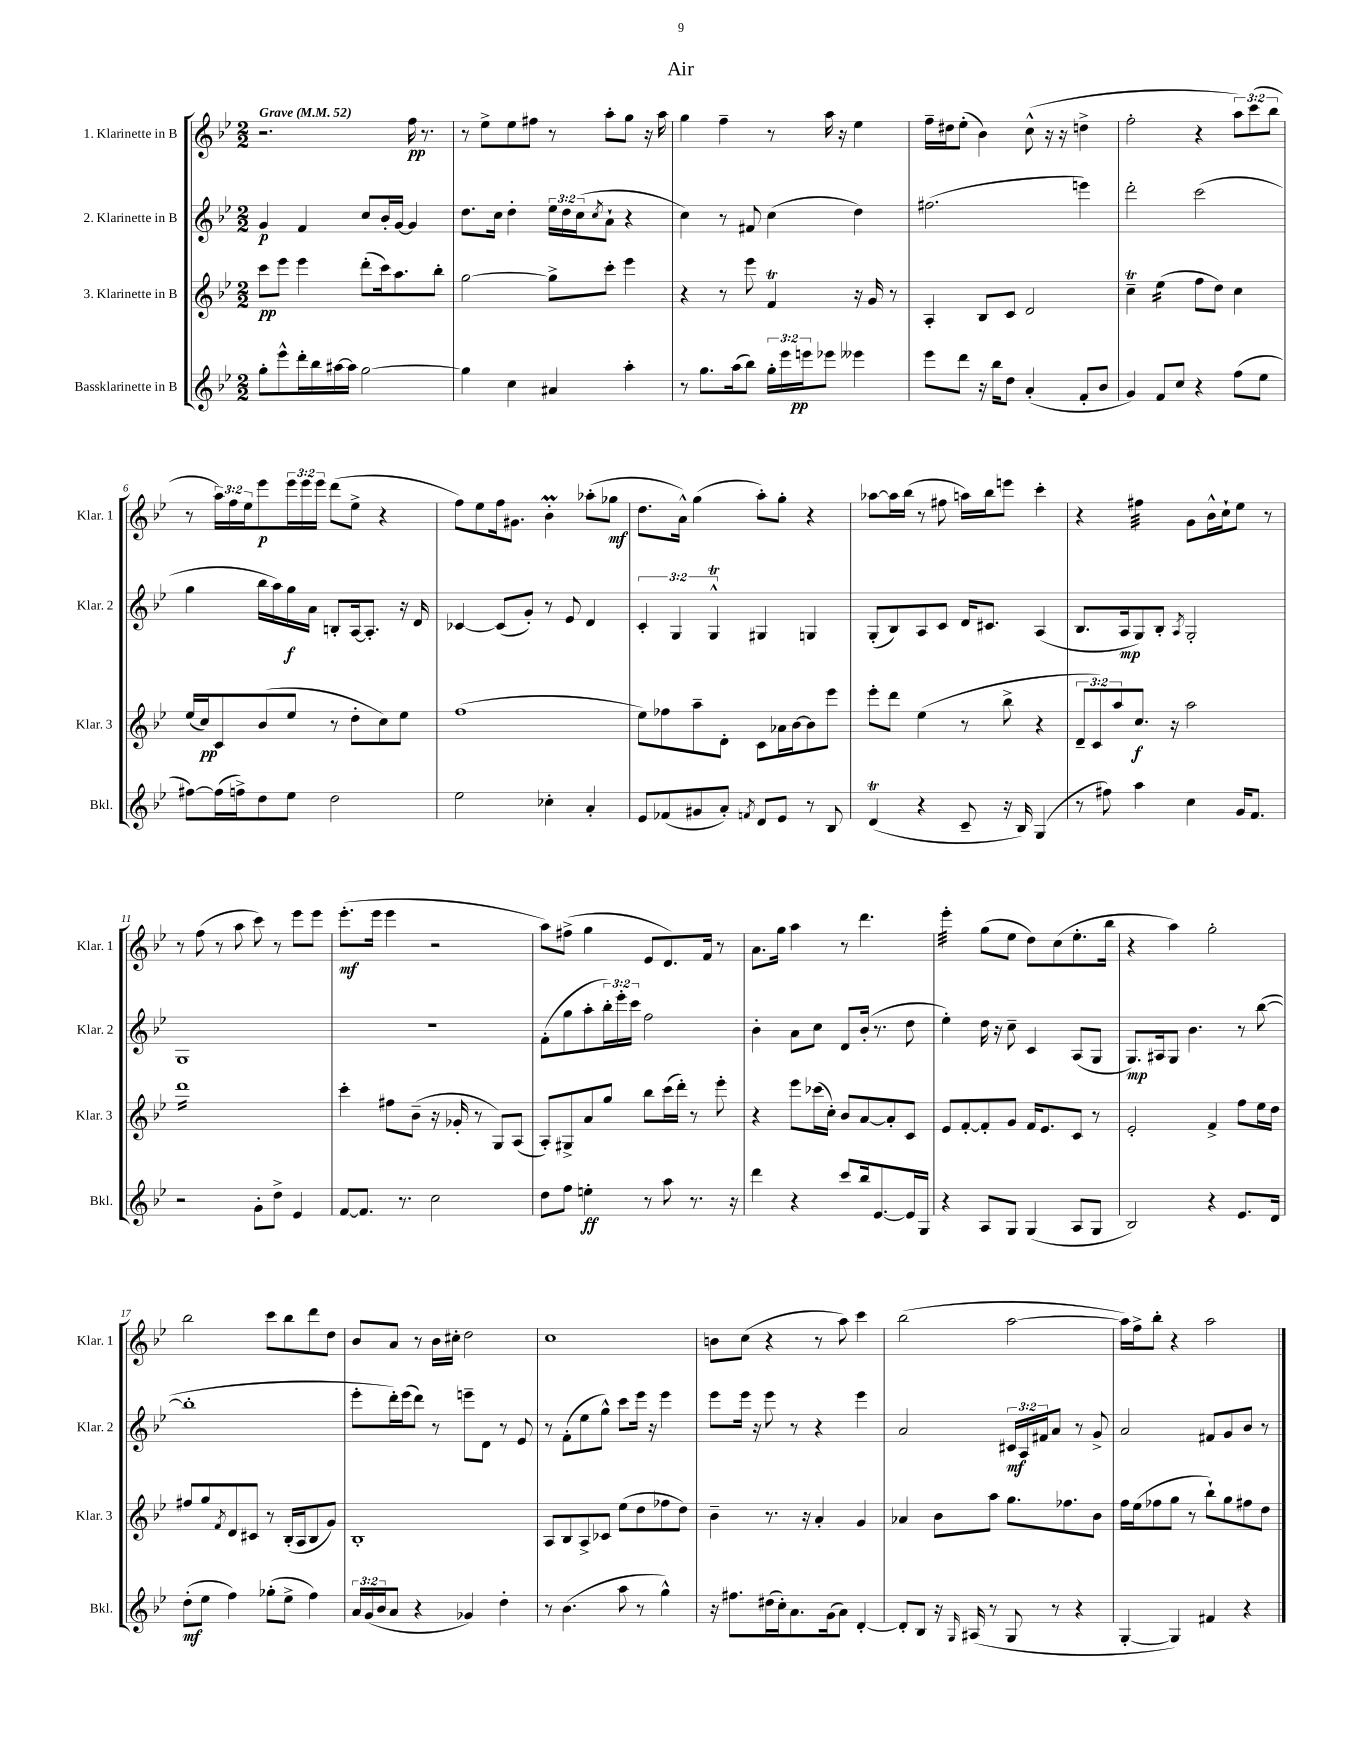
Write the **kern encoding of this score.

**kern	**kern	**kern	**kern
*staff4	*staff3	*staff2	*staff1
*clefG2	*clefG2	*clefG2	*clefG2
*k[b-e-]	*k[b-e-]	*k[b-e-]	*k[b-e-]
*M2/2	*M2/2	*M2/2	*M2/2
*MM52	*MM52	*MM52	*MM52
8gg'\L	8ccc\L	4g/	2.r
8eee-^^\	8eee-\J	.	.
16ddd'\L	4eee-\	4f/	.
16bb-\	.	.	.
[16aa#\	.	.	.
16aa#\]JJ	.	.	.
[2gg\	(8ddd'\L	8cc/L	.
.	16ccc\k)	16b-'/L	.
.	8.aa\	[16g/JJ	.
.	.	4g/]	16ff\
.	.	.	8.r
.	8bb-'\J	.	.
=	=	=	=
4gg\]	[2gg\	8.dd\L	8r
.	.	.	8ee-^\L
.	.	16cc\Jk	.
4cc\	.	4dd'\	8ee-\
.	.	.	8ff#\J
4a#/	8gg^\]L	24ee-\LL	8r
.	.	24dd\	.
.	.	(24cc\J	.
.	.	8qcc/	.
.	8ccc'\J	8a`\J	8aa'\L
4aa'\	4eee-\	4r	8gg\J
.	.	.	16r
.	.	.	16aa\
=	=	=	=
8r	4r	4cc\)	4gg\
8.gg\L	.	.	.
.	8r	8r	4ff~\
(16aa\k	.	.	.
8bb-\J)	8eee-\	8f#/	.
24gg'\LL	4f/	(4cc\	8r
24eee-\	.	.	.
24eee\J	.	.	.
8eee-\J	.	.	16aa\
.	.	.	16r
4eee--\	16r	4dd\)	4ee-\
.	16g/	.	.
.	8r	.	.
=	=	=	=
8eee-\L	4A'/	(2.ff#\	16ff~\LL
.	.	.	16dd#\J
8ddd\J	.	.	(8ee-'\J
16r	8B-/L	.	4b-\)
16bb-\LK	.	.	.
8dd\J	8c/J	.	.
(4a'/	2d/	.	(8cc^^\
.	.	.	16r
.	.	.	16r
8f'/L	.	4eee\)	4dd^\
8b-/J	.	.	.
=	=	=	=
4g/)	4cc~\	2ddd'\	2ff'\
8f/L	(4ee-\	.	.
8cc/J	.	.	.
4r	8ff\L	(2ccc\	4r
.	8dd\J)	.	.
(8ff\L	4cc\	.	12aa\L)
.	.	.	(12ccc\
8ee-\J	.	.	.
.	.	.	12bb-\J
=	=	=	=
[8ff#\L)	(16ee-/LL	4gg\	8r
.	16cc/J)	.	.
(16ff#\]L	8c/	.	24aa\LL)
.	.	.	24ff\
16ff^\J)	.	.	.
.	.	.	24ee-\J
8dd\	(8b-/	16bb-\LL	8eee-\
.	.	16aa\)	.
8ee-\J	8ee-/J	16gg\	24eee-\L
.	.	.	24eee-\
.	.	16a\JJ	.
.	.	.	24eee-\JJ
2dd\	8r	8B'/L	(8ddd\L
.	8dd'\L	[16A/k	8ee-^\J
.	.	8.A'/]J	.
.	8cc\)	.	4r
.	8ee-\J	16r	.
.	.	16d/	.
=	=	=	=
2ee-\	(1ff	[4c-/	8ff\L)
.	.	.	8ee-\
.	.	(8c-/]L	16ff\k
.	.	.	8.g#\J
.	.	8g'/J)	.
4cc-'\	.	8r	4b-'\
.	.	8e-/	.
4a'/	.	4d/	(8aa-'\L
.	.	.	8gg-\J
=	=	=	=
8e-/L	8ee-\L)	6c'/	8.dd\L
(8f-/	8ff-\	.	.
.	.	6G/	.
.	.	.	16a^^\Jk)
8g#/	8aa~\	.	(4gg\
.	.	6G^^/	.
8a'/J)	8d'\J	.	.
8qf/	.	.	.
8d/L	8c\L	4G#/	8aa'\L)
8e-/J	16a-\L	.	8gg'\J
.	[16b-\J	.	.
8r	8b-\]	4G/	4r
8B-/	8eee-\J	.	.
=	=	=	=
(4d/	8eee-'\L	(8G'/L	[8aa-\L
.	8ddd\J	8B-/)	16aa-\]L
.	.	.	(16bb-\JJ
4r	(4ee-\	8A/	8r
.	.	8c/J	8ff#\
8c~/	8r	16d/LK	16aa\LL)
.	.	8.c#/J	16bb-\J
16r	8bb-^\	.	8eee\J
16B-/)	.	.	.
(4G/	4r	(4A/	4ccc'\
=	=	=	=
8r	12d~/L	8.B-/L	4r
.	12c/)	.	.
8ff#\)	.	.	.
.	12aa/	.	.
.	.	16A/k	.
4aa\	8.cc/J	8G/)	4ff#\
.	.	8B-'/J	.
.	16r	.	.
.	.	8qA/	.
4cc\	2aa\	2G'/	8g\L
.	.	.	16b-^^\L
.	.	.	16cc`\J
16g/LK	.	.	8ee-\J
8.f/J	.	.	.
.	.	.	8r
=	=	=	=
2r	1ddd	1G	8r
.	.	.	(8ff\
.	.	.	8r
.	.	.	8aa\
8g'\L	.	.	8ccc\)
8dd^\J	.	.	8r
4e-/	.	.	8eee-\L
.	.	.	8eee-\J
=	=	=	=
[8f/L	4ccc'\	1r	(8.eee-'\L
8.f/]J	.	.	.
.	.	.	16eee-\Jk
.	8ff#\L	.	4eee-\
8.r	.	.	.
.	(8b-~\J	.	.
2cc\	16r	.	2r
.	16g-'/	.	.
.	8r	.	.
.	8G/L)	.	.
.	(8A/J	.	.
=	=	=	=
8dd\L	8A'/L)	(8f'\L	8aa\L)
8ff\J	8G#^/	8gg\	(8ff#^\J
4ee'\	8a/	8aa'\	4gg\
.	8gg/J	24bb-'\L)	.
.	.	24eee-'\	.
.	.	24ccc\JJ	.
8r	8bb-\L	2ff\	8e-/L
8aa\	(16ccc\L	.	8.d/)
.	16ddd'\JJ)	.	.
8.r	8r	.	.
.	.	.	16f/Jk
.	8eee-'\	.	8r
16r	.	.	.
=	=	=	=
4ddd\	4r	4b-'\	8.a\L
.	.	.	16gg\Jk
4r	8eee-\L	8a\L	4aa\
.	(16ccc-\L	8cc\J	.
.	16cc'\JJ)	.	.
8ccc/L	8b-/L	8d/L	8r
16bb-/k	[8a/	(16b-'/Jk	4.ddd\
[8.e-/	.	8.r	.
.	8a'/]	.	.
16e-/]L	8c/J	8dd\	.
16G/JJ	.	.	.
=	=	=	=
4r	8e-/L	4ee-'\)	4eee-'\
.	[8f'/	.	.
8A/L	8f'/]	16dd\	(8gg\L
.	.	16r	.
8G/J	8g/J	8cc~\	8ee-\J
(4G/	16f/LK	4c/	8dd\L)
.	8.e-/	.	.
.	.	.	(8cc\
8A/L	8c/J	(8A/L	8.ee-'\
8G/J	8r	8G/J	.
.	.	.	16bb-\Jk
=	=	=	=
2B-/)	2e-'/	8.G/L)	4r
.	.	16A#/k	.
.	.	8G/J	4aa\)
.	.	4.b-\	.
4r	4f^/	.	2gg'\
8.e-/L	8ff\L	8r	.
.	16ee-\L	([8bb-\	.
16d/Jk	16dd\JJ	.	.
=	=	=	=
(8dd'\L	8ff#/L	1bb-']	2bb-\
8ee-\J	8gg/	.	.
.	8qf/	.	.
4ff\)	8d/	.	.
.	8c#/J	.	.
(8gg-'\L	8r	.	8ccc\L
8ee-^\J	(16B-'/LL	.	8bb-\
.	16A/J	.	.
4ff\)	8B-/	.	8ddd\
.	8g/J)	.	8dd\J
=	=	=	=
24a/LL	1B-'	8eee-'\L	8b-/L
(24g/	.	.	.
24b-/J	.	.	.
8a/J	.	16ddd'\L)	8a/J
.	.	(16eee-\J	.
4r	.	8ddd\J)	8r
.	.	8r	16b-\LL
.	.	.	16cc#'\JJ
4g-/)	.	8eee~\L	2dd\
.	.	8d\J	.
4dd'\	.	8r	.
.	.	8e-/	.
=	=	=	=
8r	8A/L	8r	1cc
(4.b-\	8B-/	(8f'\L	.
.	8A^/	8ee-\	.
.	8c-/J	8gg^^\J)	.
8aa\	(8ee-\L	8ccc\L	.
8r	8dd\	16eee-\Jk	.
.	.	16r	.
4gg^^\)	8ff-\	4eee-\	.
.	8dd\J)	.	.
=	=	=	=
16r	4b-~\	8eee-\L	8b\L
8.ff#\L	.	.	.
.	.	16eee-\Jk	(8cc\J
.	.	16r	.
(16dd#\L	8.r	8eee-\	4r
16cc'\J)	.	.	.
8.a\	.	8r	.
.	16r	.	.
.	4a'/	4r	8r
(16g\k	.	.	.
8a\J)	.	.	8aa\)
[4d'/	4g/	4eee-\	4ccc\
=	=	=	=
8d'/]L	4a-/	2a/	(2bb-\
8B-/J	.	.	.
16r	8b-\L	.	.
16qqG/	.	.	.
(16A#/	.	.	.
8r	8aa\J	.	.
8G/	8.gg\L	24c#/LL	[2aa\
.	.	24A/	.
.	.	24f#/J	.
8r	.	8a/J	.
.	8.ff-\	.	.
4r	.	8r	.
.	8b-\J	8g^/	.
=	=	=	=
[4G'/	16ff\LL	2a/	16aa\]LL)
.	(16ee-\J	.	16ff^\J
.	8ff-\	.	8bb-'\J
4G/])	8gg\J	.	4r
.	8r	.	.
4f#/	8bb-`\L)	8f#/L	2aa\
.	8gg\	8g/	.
4r	8ff#\	8b-/J	.
.	8dd\J	8r	.
==	==	==	==
*-	*-	*-	*-
